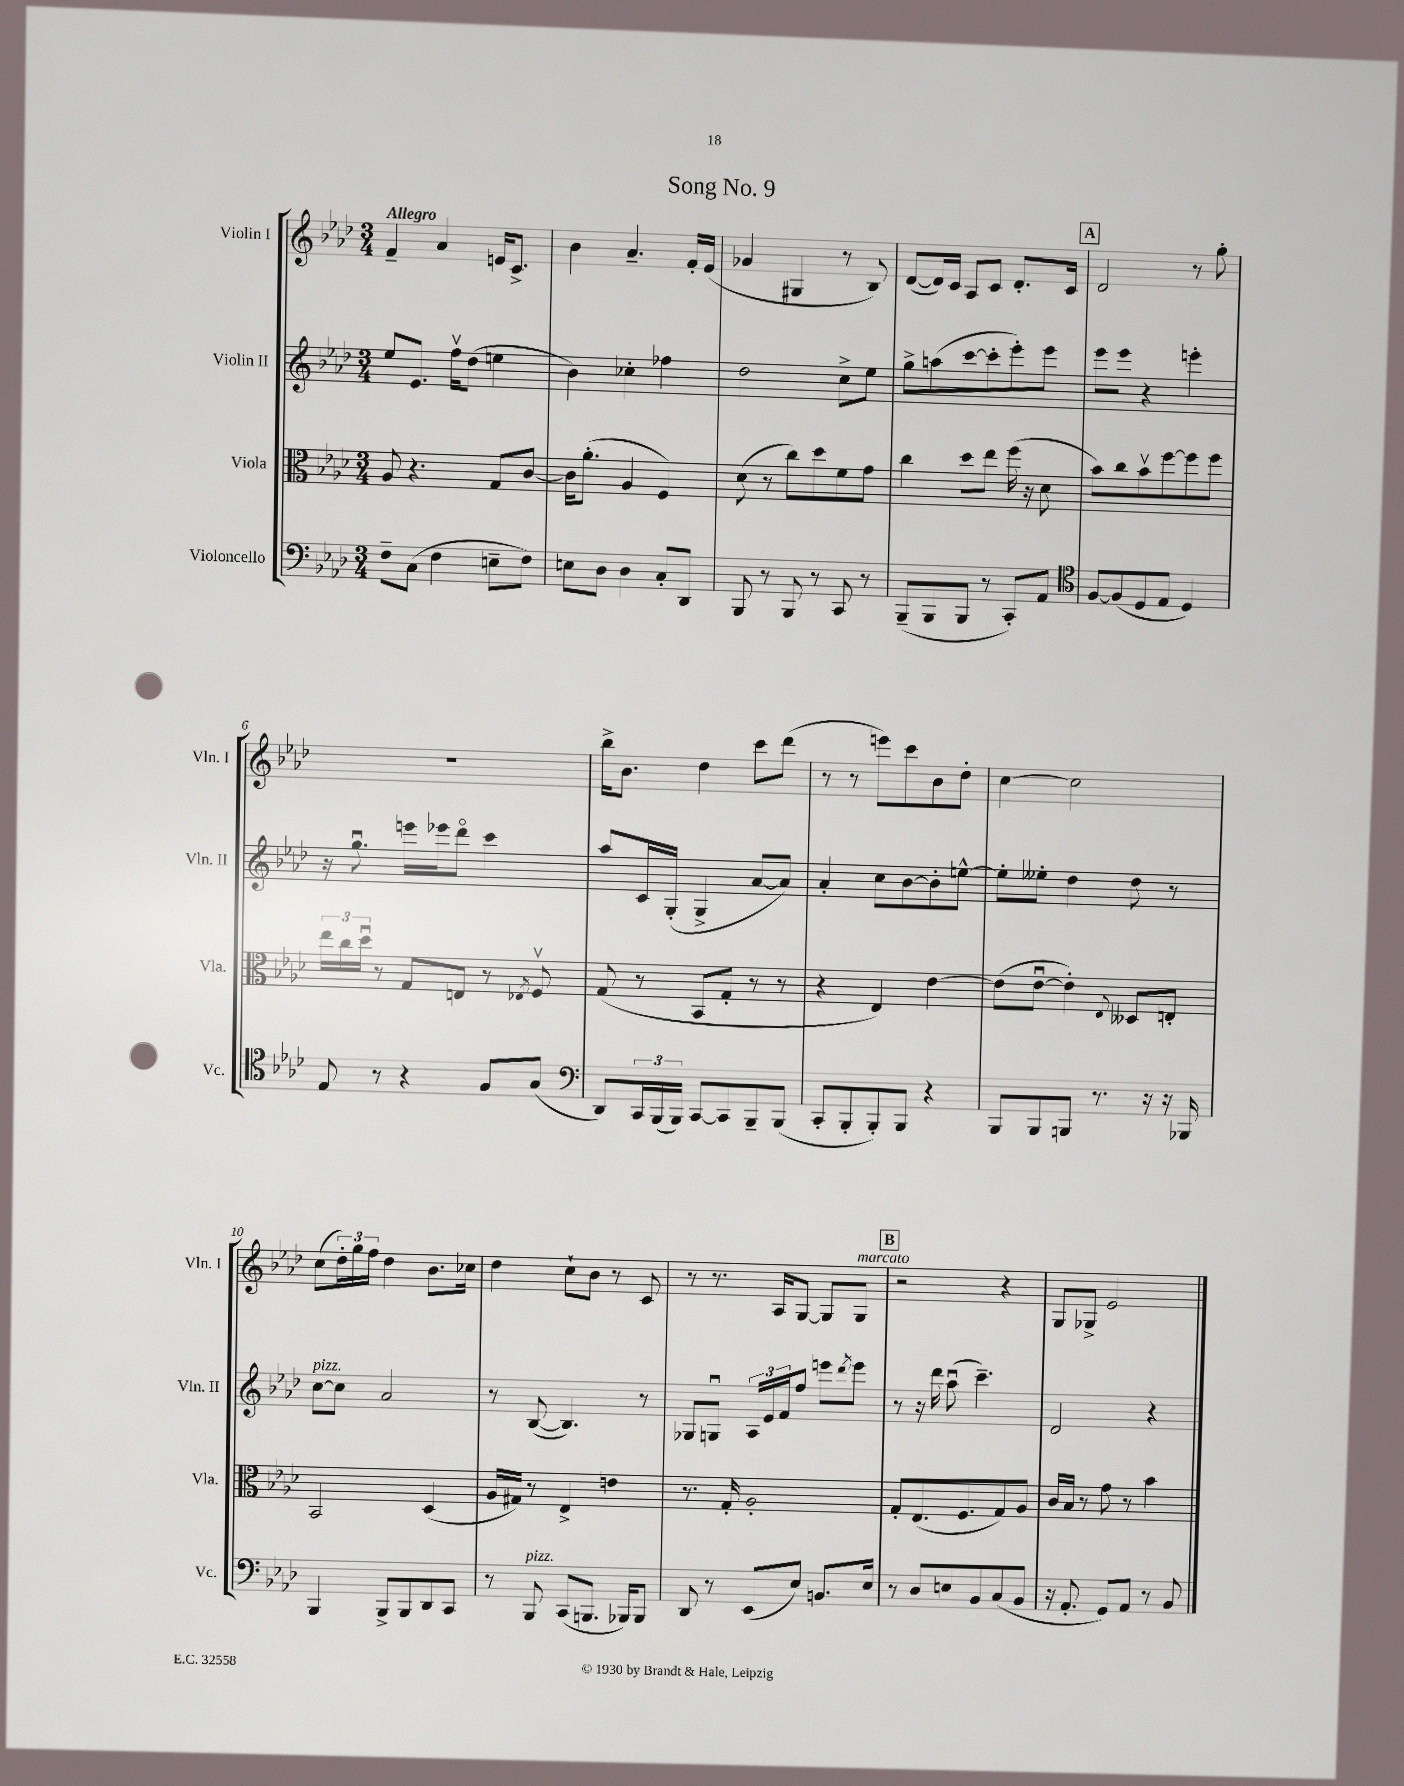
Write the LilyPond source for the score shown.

\header { title = "Song No. 9" }
<<
\new StaffGroup <<
\new Staff = "s0" \with { instrumentName = "Violin I" shortInstrumentName = "Vln. I" } {
    \clef treble \key aes \major \numericTimeSignature \time 3/4 \tempo "Allegro"
    f'4-- aes'4 e'16 c'8.-> |
    bes'4 aes'4.-- f'16-. ees'16( |
    ges'4 gis4 r8 bes8) |
    des'8~( des'16) c'16 aes8 c'8 des'8.-. c'16 |
    \mark \markup { \box "A" } des'2 r8 g''8-. |
    R2. |
    bes''16-> bes'8. des''4 c'''8 des'''8( |
    r8 r8 e'''8) c'''8 bes'8 des''8-. |
    c''4~ c''2 |
    c''8( \tuplet 3/2 { des''16-.) g''16 f''16 } des''4 bes'8. ces''16 |
    des''4 c''8-! bes'8 r8 c'8 |
    r8 r8. aes16 g8~ g8 g8^\markup { \italic "marcato" } |
    \mark \markup { \box "B" } r2 r4 |
    g8 ges8-> ees'2 \bar "|." |
}
\new Staff = "s1" \with { instrumentName = "Violin II" shortInstrumentName = "Vln. II" } {
    \clef treble \key aes \major \numericTimeSignature \time 3/4
    ees''8 ees'8. f''16\upbow des''8( e''4 |
    bes'4) ces''4-. fes''4 |
    des''2 c''8-> ees''8 |
    g''8-> a''8( c'''8~ c'''8-. ees'''8-.) ees'''8 |
    \mark \markup { \box "A" } ees'''8 ees'''8 r4 e'''4-. |
    r16 g''8.\downbow e'''16 ees'''16 des'''8\flageolet c'''4 |
    aes''8 c'16 g16-.( g4-> aes'8~ aes'8) |
    aes'4-. c''8 bes'8~ bes'8-. e''8~-^ |
    e''8-. eeses''8-. des''4 des''8 r8 |
    c''8~^\markup { \italic "pizz." } c''8 aes'2 |
    r8 bes8~( bes4.) r8 |
    ges8 g8\downbow \tuplet 3/2 { aes16 ees'16 f'16 } f''8 e'''8 \acciaccatura { des'''8 } e'''8 |
    \mark \markup { \box "B" } r8 r16 des'''16 aes''8\downbow( c'''4.--) |
    des'2 r4 \bar "|." |
}
\new Staff = "s2" \with { instrumentName = "Viola" shortInstrumentName = "Vla." } {
    \clef alto \key aes \major \numericTimeSignature \time 3/4
    aes8 r4. g8 c'8~ |
    c'16 aes'8.-.( aes4 f4) |
    des'8( r8 c''8) des''8 f'8 g'8 |
    c''4 des''8 ees''8 f''16( r16 des'8 |
    \mark \markup { \box "A" } bes'8) c''8 bes'8\upbow f''8~ f''8 f''8 |
    \tuplet 3/2 { ees''16 c''16 des''16\downbow } r8 g8 e8 r8 \acciaccatura { ees8 } f8\upbow |
    g8( r8 bes,8 g8-. r8 r8 |
    r4 ees4) ees'4~ |
    ees'8( ees'8~\downbow ees'4-.) \appoggiatura { ees8 } deses8 e8-. |
    bes,2 des4( |
    aes16 gis16) r8 ees4-> e'4 |
    r8. g16-. aes2-. |
    \mark \markup { \box "B" } g8-. ees8.( f8. g8) aes8 |
    c'16 bes16 r8 g'8 r8 bes'4 \bar "|." |
}
\new Staff = "s3" \with { instrumentName = "Violoncello" shortInstrumentName = "Vc." } {
    \clef bass \key aes \major \numericTimeSignature \time 3/4
    f8-- c8( f4 e8-- f8) |
    e8 des8 des4 c8-. des,8 |
    bes,,8 r8 bes,,8 r8 c,8 r8 |
    bes,,8--( bes,,8 bes,,8 r8 c,8-.) aes,8 |
    \mark \markup { \box "A" } \clef tenor f8~ f8( des8 ees8 des4) |
    ees8 r8 r4 f8 g8( |
    \clef bass des,8) \tuplet 3/2 { c,16 bes,,16( bes,,16) } c,8~ c,8 bes,,8-- bes,,8( |
    c,8-. bes,,8-. bes,,8-.) bes,,8 r4 |
    bes,,8 bes,,8 b,,8 r8. r16 r16 bes,,16 |
    bes,,4 bes,,8-> bes,,8 des,8 c,8 |
    r8 bes,,8^\markup { \italic "pizz." } c,8( b,,8. bes,,16) bes,,8 |
    des,8 r8 ees,8( ees8) b,8. ees16 |
    \mark \markup { \box "B" } r8 des8 e8 bes,8 c8( bes,8 |
    r16 aes,8.-. g,8) aes,8 r8 bes,8 \bar "|." |
}
>>
>>
